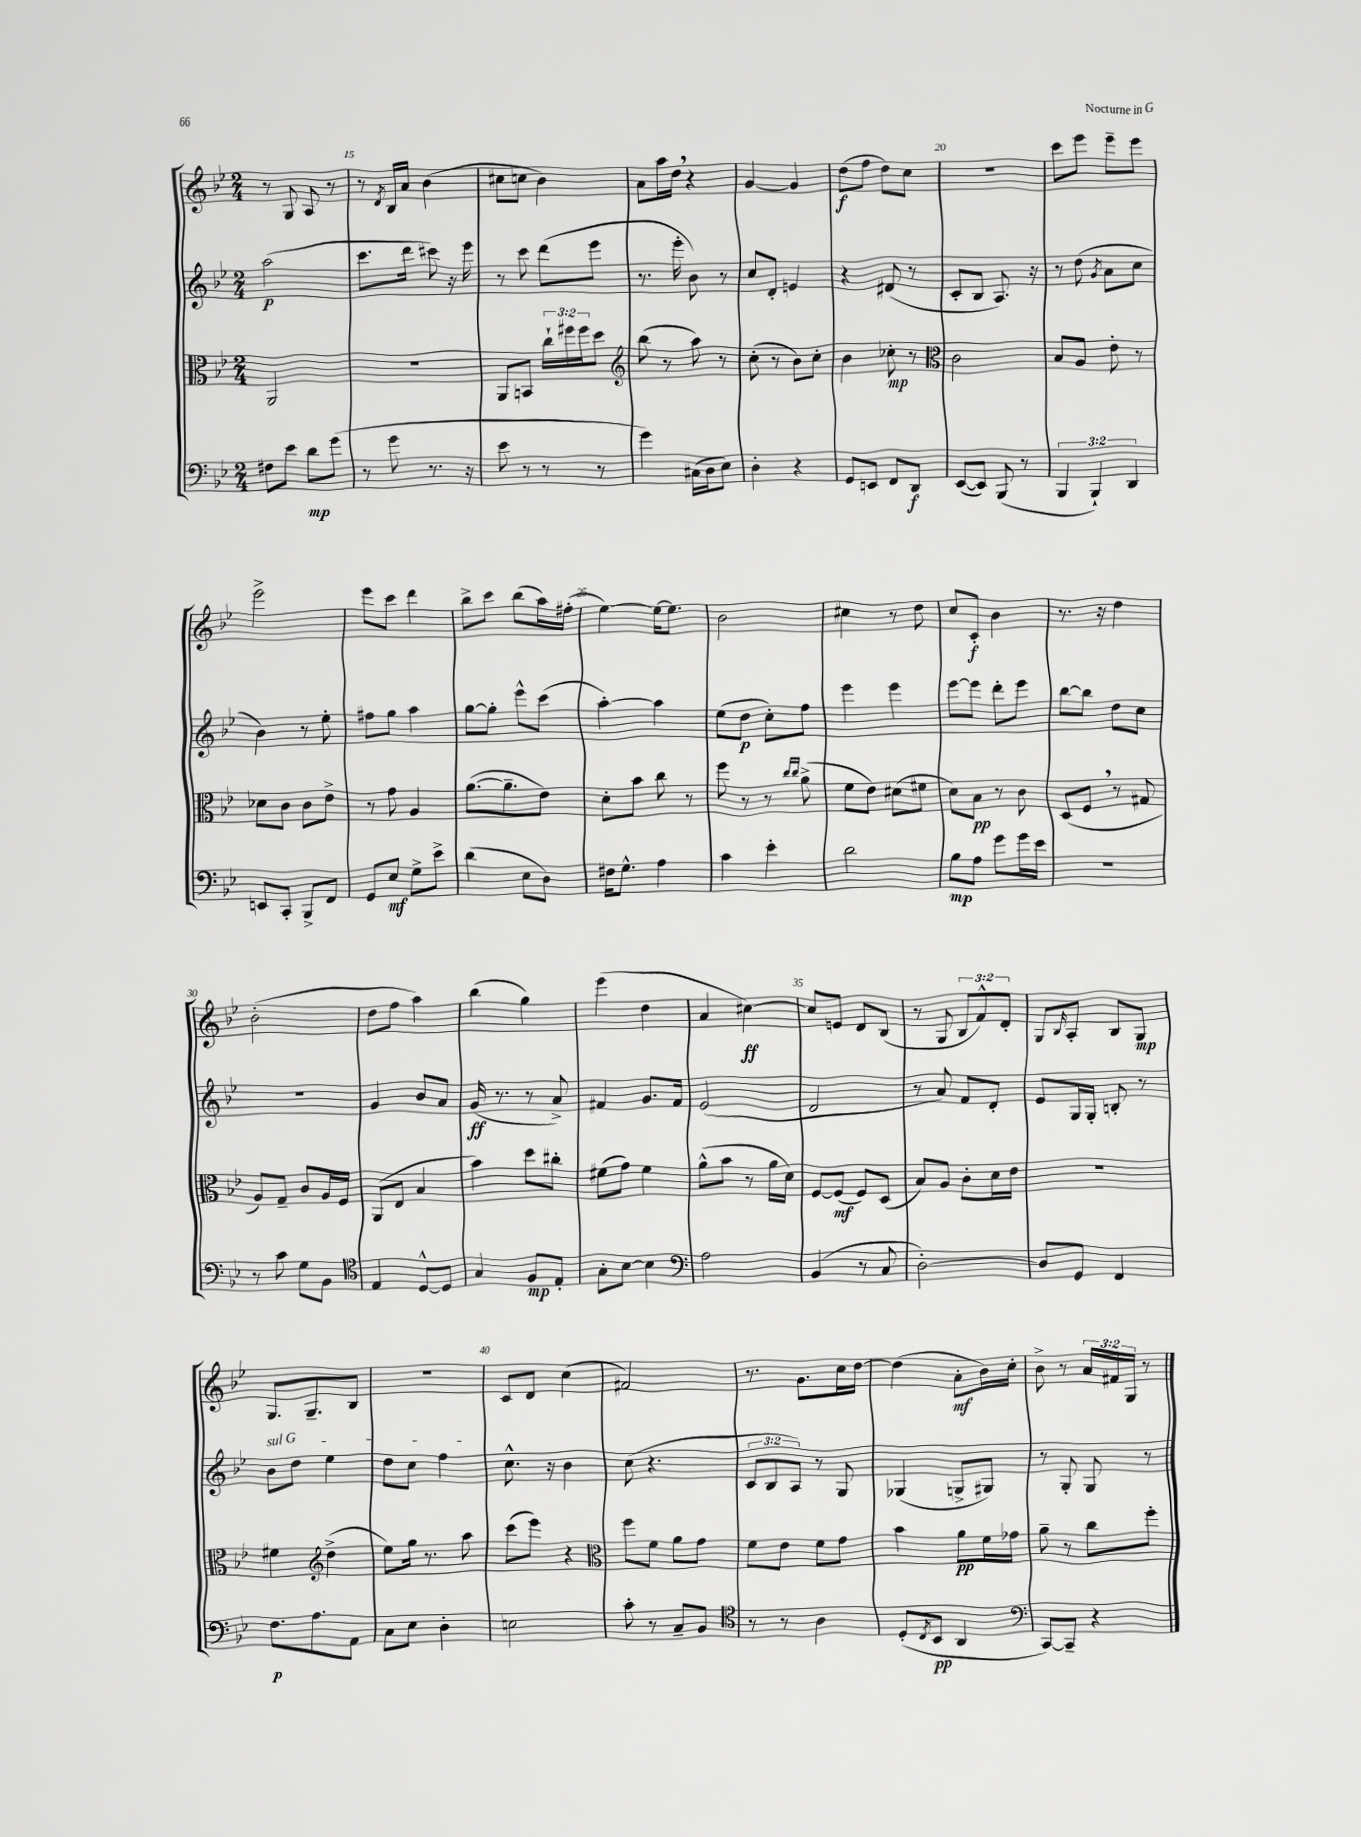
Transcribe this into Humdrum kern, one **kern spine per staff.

**kern	**kern	**kern	**kern
*staff4	*staff3	*staff2	*staff1
*clefF4	*clefC3	*clefG2	*clefG2
*k[b-e-]	*k[b-e-]	*k[b-e-]	*k[b-e-]
*M2/4	*M2/4	*M2/4	*M2/4
8F#	2AA	(2aa	8r
8e-	.	.	8G
8d	.	.	8A
(8g	.	.	8r
=	=	=	=
8r	2r	8.ccc	8r
.	.	.	8qd
8g	.	.	16B-
.	.	16ddd	16a
8.r	.	8ccc#)	(4b-
.	.	16r	.
16r	.	16eee-	.
=	=	=	=
8e-	8AA	8r	8cc#
8r	8BB	8ccc	8cc
8r	24cc`	(8ddd	4b-)
.	24ff#	.	.
.	24ff#	.	.
8r	8dd	8eee-	.
=	=	=	=
*	*clefG2	*	*
4g)	(8bb-	8.r	8a
.	8r	.	16aa
.	.	16eee-'	16dd
(16C#	8aa)	8b-)	4r
16D	.	.	.
8E-)	8r	8r	.
=	=	=	=
4D'	(8cc'	8cc	[4g
.	8r	8d'	.
4r	8b-)	4e	4g]
.	8cc'	.	.
=	=	=	=
8GG	4b-	4r	(8dd
8EE	.	.	8ff
8FF	8cc-'	(8d#	8dd)
8DD	8r	8r	8cc
=	=	=	=
*	*clefC3	*	*
([8EE-	2c	8c'	2r
8EE-])	.	8B-	.
(8BBB-	.	8.A)	.
8r	.	.	.
.	.	16r	.
=	=	=	=
6BBB-	8B-	8r	8ccc
.	8A	(8dd	8eee-
6BBB-`)	.	.	.
.	.	8qg	.
.	8e-'	8a	8eee-~
6DD	.	.	.
.	8r	8cc	8eee-
=	=	=	=
8EE	8d-	4b-)	2eee-^
8CC'	8c	.	.
8BBB-^	8c	8r	.
8FF	8e-^	8ee-'	.
=	=	=	=
8GG	8r	8ff#	8eee-
8E-	8g	8gg	8ccc
8G^	4A	4aa	4ddd
8e-^	.	.	.
=	=	=	=
(4d	([8.a	[8gg	8bb-^
.	.	8gg']	8ccc
.	8.a~]	.	.
8E-	.	8eee-^^	(8bb-
8D)	8e-)	(8ccc	16aa)
.	.	.	(16ff#'
=	=	=	=
16F#	8d'	[4aa')	[4ee-)
8.G^^	.	.	.
.	8b-	.	.
4A	8cc	4aa]	16ee-_
.	.	.	8.ee-]
.	8r	.	.
=	=	=	=
4c	8ff	(8ee-	2b-
.	8r	8dd	.
4e-'	8r	8cc')	.
.	16qqcc	.	.
.	16qqcc	.	.
.	(8a^	8ff	.
=	=	=	=
2d	8f	4eee-	4cc#
.	8e-)	.	.
.	(8d#	4eee-	8r
.	8f#	.	8dd
=	=	=	=
8B-	8d)	[8eee-	8cc
8A	8B-	8eee-]	8c'
8g	8r	8ddd'	4b-
16g	8c	8eee-	.
16e-	.	.	.
=	=	=	=
2r	(8D	[8bb-	8.r
.	8F	8bb-]	.
.	.	.	16r
.	8r	8dd	4dd
.	8G#	8cc	.
=	=	=	=
8r	8A)	2r	(2b-'
8c	8G~	.	.
8G	8c	.	.
8BB-	16A	.	.
.	16F	.	.
=	=	=	=
*clefC4	*	*	*
4E-	(8AA	4g	8dd
.	8E-	.	8ff
[8D^^	4B-	8b-	4aa)
8D]	.	8a	.
=	=	=	=
4G	4b-)	(16g	(4bb-
.	.	8.r	.
8F	8dd	8r	4gg)
8E-'	8cc#'	8a^)	.
=	=	=	=
8G'	(8f#	4f#	(4eee-
[8B-	8g)	.	.
4B-]	4f#	8.g	4dd
.	.	16f#	.
=	=	=	=
*clefF4	*	*	*
2A	(8a^^	(2e-	4a
.	8b-	.	.
.	8r	.	[4cc#)
.	16a	.	.
.	16d)	.	.
=	=	=	=
(4BB-	[8F	2d	8cc#]
.	(8F]	.	8e
8r	8F)	.	8d
8C	(8D	.	(8B-
=	=	=	=
[2D')	8B-)	8r	8r
.	8A	8a)	8G
.	8c'	8f	12B-
.	.	.	12f^^)
.	16d	8d'	.
.	.	.	12d'
.	16e-	.	.
=	=	=	=
8D]	2r	8e-	8G
.	.	.	16qqB-
8GG	.	16G	8A'
.	.	16G'	.
4FF	.	8B'	8B-
.	.	8r	8G
=	=	=	=
8.F	4f#	8b-	8.G
.	.	8dd	.
8.A	.	.	8.G~
*	*clefG2	*	*
.	(4dd^	4ee-	.
8AA	.	.	8B-
=	=	=	=
8C	8ee-)	8dd	2r
8E-	16gg	8cc	.
.	8.r	.	.
4D'	.	4ff	.
.	8aa	.	.
=	=	=	=
2E	(8ccc	8.cc^^	8c
.	8eee-)	.	8d
.	.	16r	.
.	4r	4b-	(4cc
=	=	=	=
*	*clefC3	*	*
8c'	8ff	(8cc	2f#)
8r	8f	4.r	.
8C~	8a	.	.
8BB-	8g	.	.
=	=	=	=
*clefC4	*	*	*
8r	8f	12c	8.r
.	.	12B-	.
8r	8e-	.	.
.	.	12A)	.
.	.	.	8.g
4A	8f	8r	.
.	8g	8G	16cc
.	.	.	[16dd
=	=	=	=
(8D'	4b-	(4G-	(4dd]
8qC	.	.	.
8BB-	.	.	.
4AA	8a	8G^	8a'
.	16f	8G#)	16b-)
.	16g-	.	16cc'
=	=	=	=
*clefF4	*	*	*
[8CC)	8a~	8r	8b-^
8CC~]	8r	8G'	8r
4r	8cc	8G	24a
.	.	.	24f#
.	.	.	24G
.	8ff'	8r	8r
==	==	==	==
*-	*-	*-	*-
